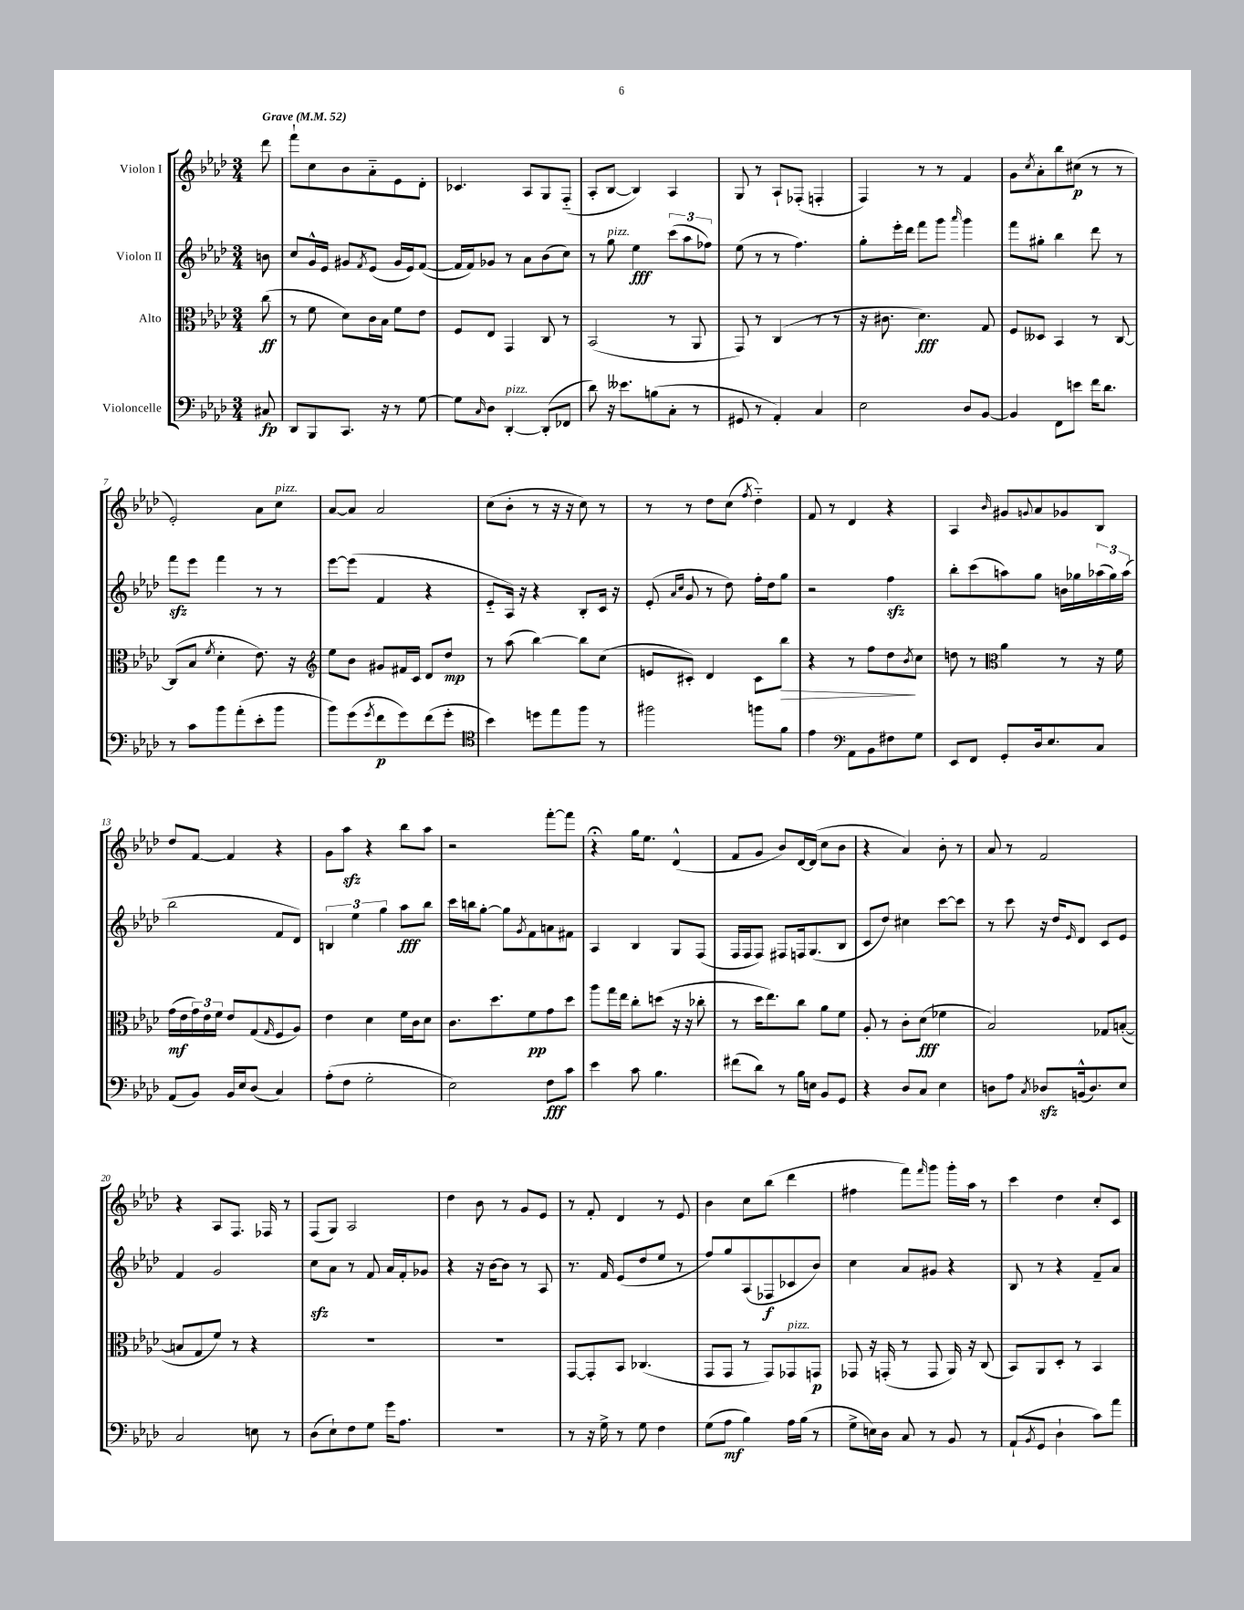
<<
\new StaffGroup <<
\new Staff = "s0" \with { instrumentName = "Violon I" } {
    \clef treble \key aes \major \numericTimeSignature \time 3/4 \partial 8 \tempo "Grave" 4 = 52
    des'''8 |
    f'''8-! c''8 bes'8 aes'8-_ ees'8 des'8-. |
    ces'4. aes8 g8 f8-_( |
    aes8-. bes8~ bes4) aes4 |
    g8 r8 aes8-! fes8-.( f4-. |
    f4) r8 r8 f'4 |
    g'8 \acciaccatura { c''8 } aes'8-. bes''8 cis''8\p( r8 r8 |
    ees'2-.) aes'8 c''8^\markup { \italic "pizz." } |
    aes'8~ aes'8 aes'2 |
    c''8( bes'8-. r8 r16 r16 c''8) r8 |
    r8 r8 des''8 c''8( \acciaccatura { f''8 } des''4-_) |
    f'8 r8 des'4 r4 |
    aes4 \grace { bes'16 } gis'8 \appoggiatura { g'8 } aes'8 ges'8 bes8 |
    des''8 f'8~ f'4 r4 |
    g'8 aes''8\sfz r4 bes''8 aes''8 |
    r2 f'''8~-. f'''8 |
    r4\fermata g''16 ees''8. des'4-^( |
    f'8 g'8 bes'8) des'16~ des'16( c''8 bes'8 |
    r4 aes'4) bes'8-. r8 |
    aes'8 r8 f'2 |
    r4 aes8 f8. fes16 r8 |
    f8( g8) aes2 |
    des''4 bes'8 r8 g'8 ees'8 |
    r8 f'8-. des'4 r8 ees'8 |
    bes'4 c''8 bes''8( des'''4 |
    fis''4 f'''8) \grace { f'''16 } g'''8 g'''16-. aes''16 r8 |
    c'''4 des''4 c''8-. c'8 \bar "|." |
}
\new Staff = "s1" \with { instrumentName = "Violon II" } {
    \clef treble \key aes \major \numericTimeSignature \time 3/4 \partial 8
    b'8 |
    c''8 g'16-^ ees'16 gis'8 \acciaccatura { f'8 } ees'8( gis'16 ees'16) f'8~( |
    f'16 f'16) ges'8 r8 aes'8 bes'8( c''8) |
    r8 g''8^\markup { \italic "pizz." } ees''4\fff \tuplet 3/2 { c'''8( aes''8 fes''8) } |
    ees''8( r8 r8 f''4.) |
    g''8-. ees'''16-. des'''16 f'''8 g'''8 \grace { aes'''16 } g'''4 |
    f'''8 gis''8-. bes''4 des'''8 r8 |
    f'''8\sfz ees'''8 f'''4 r8 r8 |
    ees'''8~ ees'''8( f'4 r4 |
    ees'8-_ aes16) r16 r4 bes8-. c'16 r16 |
    ees'8-.( \grace { aes'16 c''16 } g'8 r8 des''8) f''16-. des''16 g''8 |
    r2 f''4\sfz |
    bes''8-. c'''8( a''8) g''8 b'16 ges''16 \tuplet 3/2 { aes''16( ges''16) aes''16( } |
    bes''2 f'8 des'8) |
    \tuplet 3/2 { b4 ees''4 g''4 } aes''8\fff bes''8 |
    c'''16 b''16 g''8~-. g''8 \acciaccatura { g'8 } f'8 a'8 fis'8 |
    aes4 bes4 g8 f8( |
    f16 f16 f8) fis8 f16 g8.( bes8 |
    c'8 des''8) cis''4 c'''8~ c'''8 |
    r8 c'''8 r16 des''16 \grace { ees'16 } des'8 c'8 ees'8 |
    f'4 g'2 |
    c''8\sfz aes'8 r8 f'8 aes'16 f'16-. ges'8 |
    r4 r16 bes'16~ bes'8 r8 aes8 |
    r8. f'16 ees'8( des''8 ees''8 r8 |
    f''8) g''8 aes8( fes8\f ces'8 bes'8) |
    c''4 aes'8 gis'8 r4 |
    bes8 r8 r4 f'8-- aes'8 \bar "|." |
}
\new Staff = "s2" \with { instrumentName = "Alto" } {
    \clef alto \key aes \major \numericTimeSignature \time 3/4 \partial 8
    c''8\ff( |
    r8 f'8 des'8) c'16 bes16 f'8 ees'8 |
    f8 ees8 g,4 c8 r8 |
    bes,2( r8 aes,8 |
    g,8) r8 c4( r8 r8 |
    r16 cis'8. des'4.\fff) g8 |
    f8 deses8 bes,4 r8 c8~ |
    c8( bes8 \acciaccatura { f'8 } des'4-. ees'8.) r16 |
    \clef treble ees''8 bes'8 gis'8 fis'16 c'16 des'8 des''8\mp |
    r8 aes''8( bes''4~) bes''8 c''8( |
    e'8 cis'8-.) des'4 cis'8 bes''8\> |
    r4 r8 f''8 des''8\! \acciaccatura { bes'8 } c''8 |
    d''8 r8 \clef alto aes'4 r8 r16 f'16 |
    g'16\mf( ees'16 \tuplet 3/2 { g'16) ees'16 f'16 } ees'8 g8( \grace { g16 } f8 aes8) |
    ees'4 des'4 f'16 c'16 des'8 |
    c'8. des''8. f'8\pp g'8 des''8 |
    aes''8 g''16 ees''16 c''8-. d''8( r16 r16 ces''8-. |
    r8 des''16 ees''8.) c''8 aes'8 f'8 |
    aes8-. r8 c'8-. des'8\fff( fes'4 |
    bes2) ges8 b8~-.( |
    b8 g8 f'8) r8 r4 |
    R2. |
    R2. |
    g,8~ g,8-. bes,8 ces4.( |
    g,8 g,8 r8 g,8) ges,8^\markup { \italic "pizz." } g,8\p |
    ges,8 r16 g,16-.( r8 g,8 aes,16) r16 c8( |
    bes,8) aes,8 des8-. r8 bes,4 \bar "|." |
}
\new Staff = "s3" \with { instrumentName = "Violoncelle" } {
    \clef bass \key aes \major \numericTimeSignature \time 3/4 \partial 8
    cis8\fp |
    des,8 bes,,8 c,8. r16 r8 g8~ |
    g8 \grace { c16 } des8 des,4~-.^\markup { \italic "pizz." } des,8-.( fes,8 |
    des'8) r16 eeses'8. b8( c8-. r8 |
    gis,8 r8 aes,4-.) c4 |
    ees2 des8 bes,8~ |
    bes,4 f,8 e'8 f'16 des'8. |
    r8 c'8 bes'8 aes'8-.( ees'8-. bes'8 |
    bes'8) g'8( \acciaccatura { g'8 } f'8\p g'8) f'8( g'8-. |
    \clef tenor bes'4) d''8 ees''8 f''8 r8 |
    fis''2 f''8 f'8 |
    ees'4 \clef bass aes,8 bes,8 fis8 g8 |
    ees,8 f,8 g,8-. des16 ees8. c8 |
    aes,8( bes,8) bes,16 ees16 des8( c4) |
    aes8-.( f8 g2-. |
    ees2) f8\fff c'8 |
    ees'4 c'8 bes4. |
    fis'8( des'8) r8 bes16 e16 bes,8 g,8 |
    r4 des8 c8 ees4 |
    d8 aes8 \acciaccatura { c8 } des8\sfz b,16-^( des8.) ees8 |
    c2 e8 r8 |
    des8( ees8-!) f8 g8 g'16 aes8. |
    R2. |
    r8 r16 g16-> r8 g8 f4 |
    g8( aes8\mf bes4) aes16 bes16( r8 |
    g8-> e16) des16 c8 r8 bes,8 r8 |
    aes,8-!( \acciaccatura { bes,8 } g,8 des4-! c'8) aes'8 \bar "|." |
}
>>
>>
